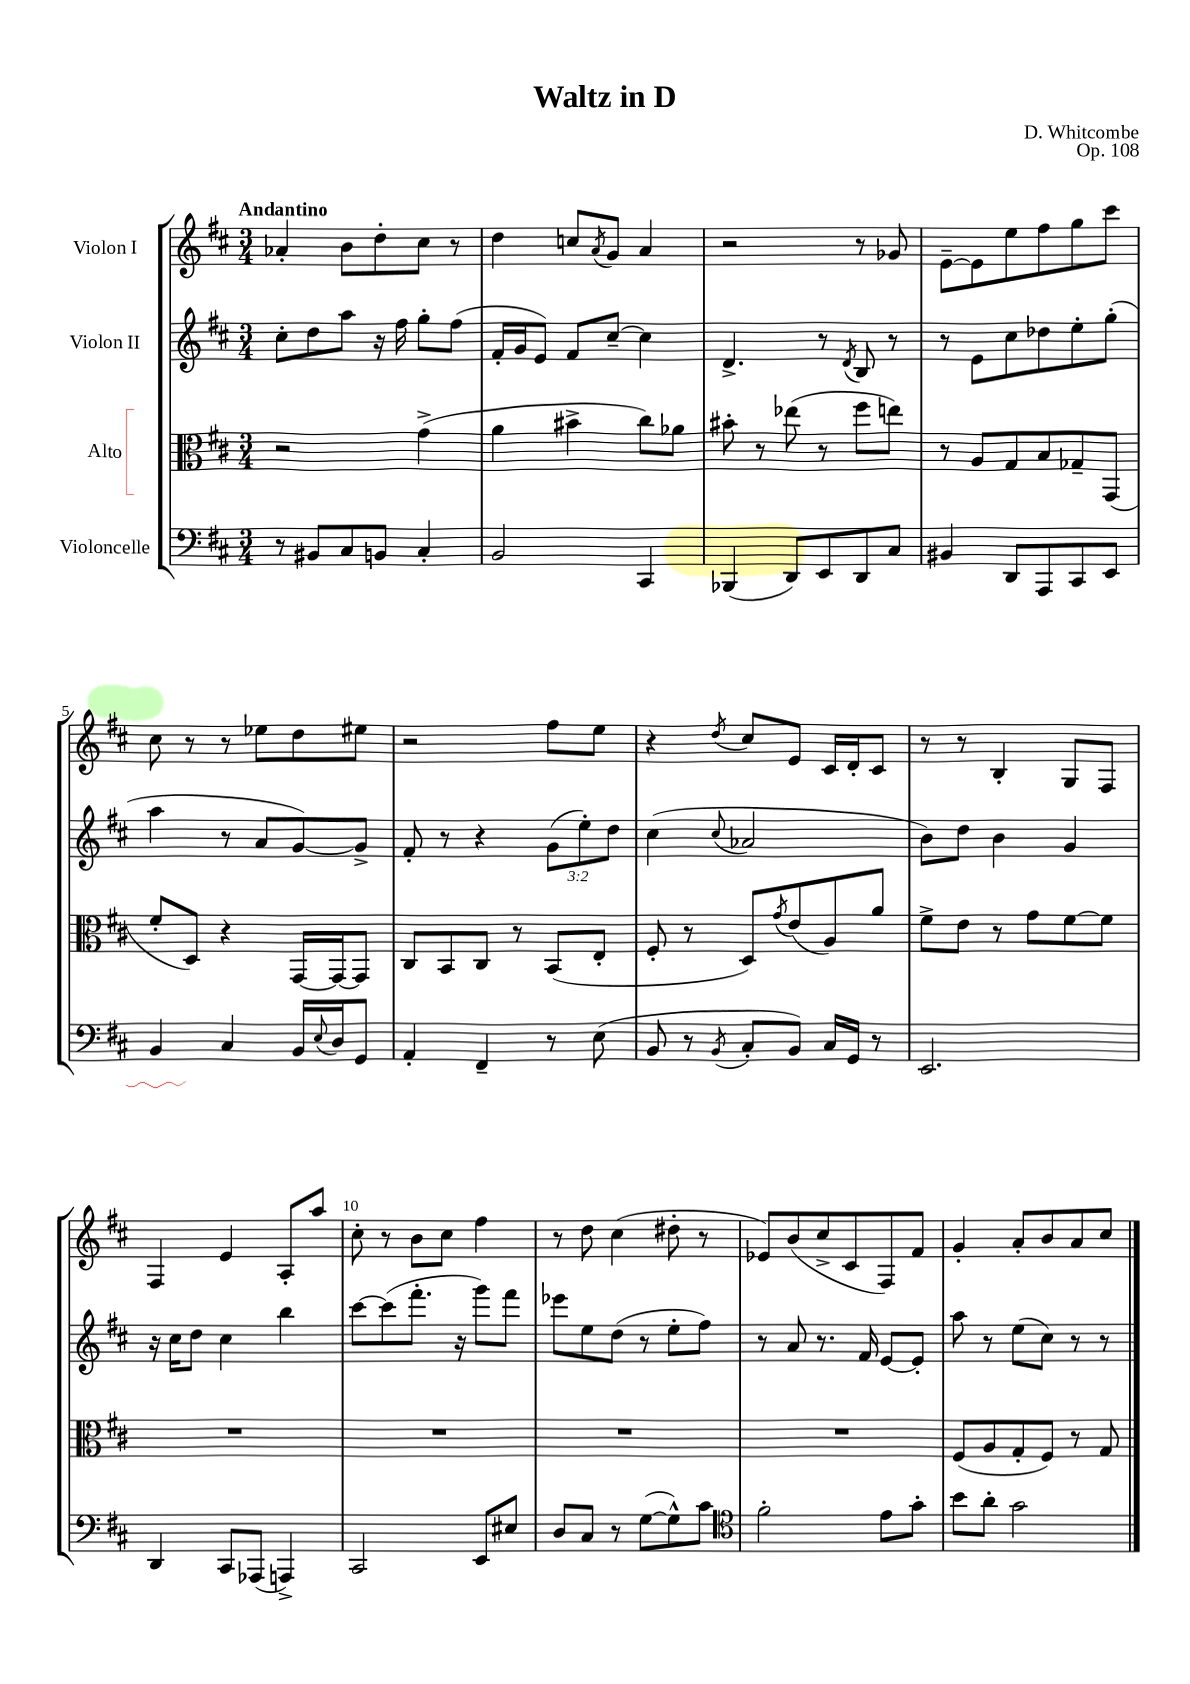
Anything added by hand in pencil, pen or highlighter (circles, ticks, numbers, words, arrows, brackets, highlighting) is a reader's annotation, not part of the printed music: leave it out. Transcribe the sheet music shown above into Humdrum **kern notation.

**kern	**kern	**kern	**kern
*staff4	*staff3	*staff2	*staff1
*clefF4	*clefC3	*clefG2	*clefG2
*k[f#c#]	*k[f#c#]	*k[f#c#]	*k[f#c#]
*M3/4	*M3/4	*M3/4	*M3/4
8r	2r	8cc#'\L	4a-'/
8BB#/L	.	8dd\	.
8C#/	.	8aa\J	8b\L
8BB/J	.	16r	8dd'\
.	.	16ff#\	.
4C#'/	(4g^\	8gg'\L	8cc#\J
.	.	(8ff#\J	8r
=	=	=	=
2BB/	4a\	16f#'/LL	4dd\
.	.	16g/J	.
.	.	8e/J)	.
.	4b#^\	8f#/L	8cc/L
.	.	.	8qa/
.	.	[8cc#~/J	8g/J
4CC#/	8cc#\L)	4cc#\]	4a/
.	8a-\J	.	.
=	=	=	=
(4BBB-/	8b#'\	4.d^/	2r
.	8r	.	.
8DD/L)	(8ee-\	.	.
8EE/	8r	8r	.
.	.	8qd/	.
8DD/	8ff#\L	8B/	8r
8C#/J	8ee\J)	8r	8g-/
=	=	=	=
4BB#/	8r	8r	[8e~\L
.	8A/L	8e\L	8e\]
8DD/L	8G/	8cc#\	8ee\
8AAA/	8B/	8dd-\	8ff#\
8CC#/	8G-~/	8ee'\	8gg\
8EE/J	(8GG/J	(8gg'\J	8ccc#\J
=	=	=	=
4BB/	8f#'/L	4aa\	8cc#\
.	8D/J)	.	8r
4C#/	4r	8r	8r
.	.	8a/L	8ee-\L
16BB/LL	[16GG/LL	[8g/)	8dd\
8qqE/	.	.	.
16D/J	16GG/_J	.	.
8GG/J	8GG/]J	8g^/]J	8ee#\J
=	=	=	=
4AA'/	8C#/L	8f#'/	2r
.	8BB/	8r	.
4FF#~/	8C#/J	4r	.
.	8r	.	.
8r	(8BB/L	(12g\L	8ff#\L
.	.	12ee'\)	.
(8E\	8E'/J	.	8ee\J
.	.	12dd\J	.
=	=	=	=
8BB/	8F#'/	(4cc#\	4r
8r	8r	.	.
8qBB/	.	8qqcc#/	8qdd/
8C#'/L	8D/L)	2a-/	8cc#/L
.	8qg/	.	.
8BB/J)	(8e/	.	8e/J
16C#/LL	8A/)	.	16c#/LL
16GG/JJ	.	.	16d'/J
8r	8a/J	.	8c#/J
=	=	=	=
2.EE/	8f#^\L	8b\L)	8r
.	8e\J	8dd\J	8r
.	8r	4b\	4B'/
.	8g\L	.	.
.	[8f#\	4g/	8G/L
.	8f#\]J	.	8F#/J
=	=	=	=
4DD/	2.r	16r	4F#/
.	.	16cc#\LK	.
.	.	8dd\J	.
8CC#/L	.	4cc#\	4e/
(8AAA-/J	.	.	.
4AAA^/)	.	4bb\	8A'/L
.	.	.	8aa/J
=	=	=	=
2CC#/	2.r	[8ccc#\L	8cc#'\
.	.	(8ccc#\]	8r
.	.	8.fff#'\J	8b\L
.	.	.	8cc#\J
.	.	16r	.
8EE/L	.	8ggg\L)	4ff#\
8E#/J	.	8fff#\J	.
=	=	=	=
8D/L	2.r	8eee-\L	8r
8C#/J	.	8ee\	8dd\
8r	.	(8dd\J	(4cc#\
([8G\L	.	8r	.
8G^^\])	.	8ee'\L	8dd#'\
8c#\J	.	8ff#\J)	8r
=	=	=	=
*clefC4	*	*	*
2f#'\	2.r	8r	8e-/L)
.	.	8a/	(8b/
.	.	8.r	8cc#^/
.	.	.	8c#/
.	.	16f#/	.
8e\L	.	[8e/L	8F#/)
8g'\J	.	8e'/]J	8f#/J
=	=	=	=
8b\L	(8F#/L	8aa\	4g'/
8a'\J	8A/	8r	.
2g\	8G'/	(8ee\L	8a'/L
.	8F#/J)	8cc#\J)	8b/
.	8r	8r	8a/
.	8G/	8r	8cc#/J
==	==	==	==
*-	*-	*-	*-
